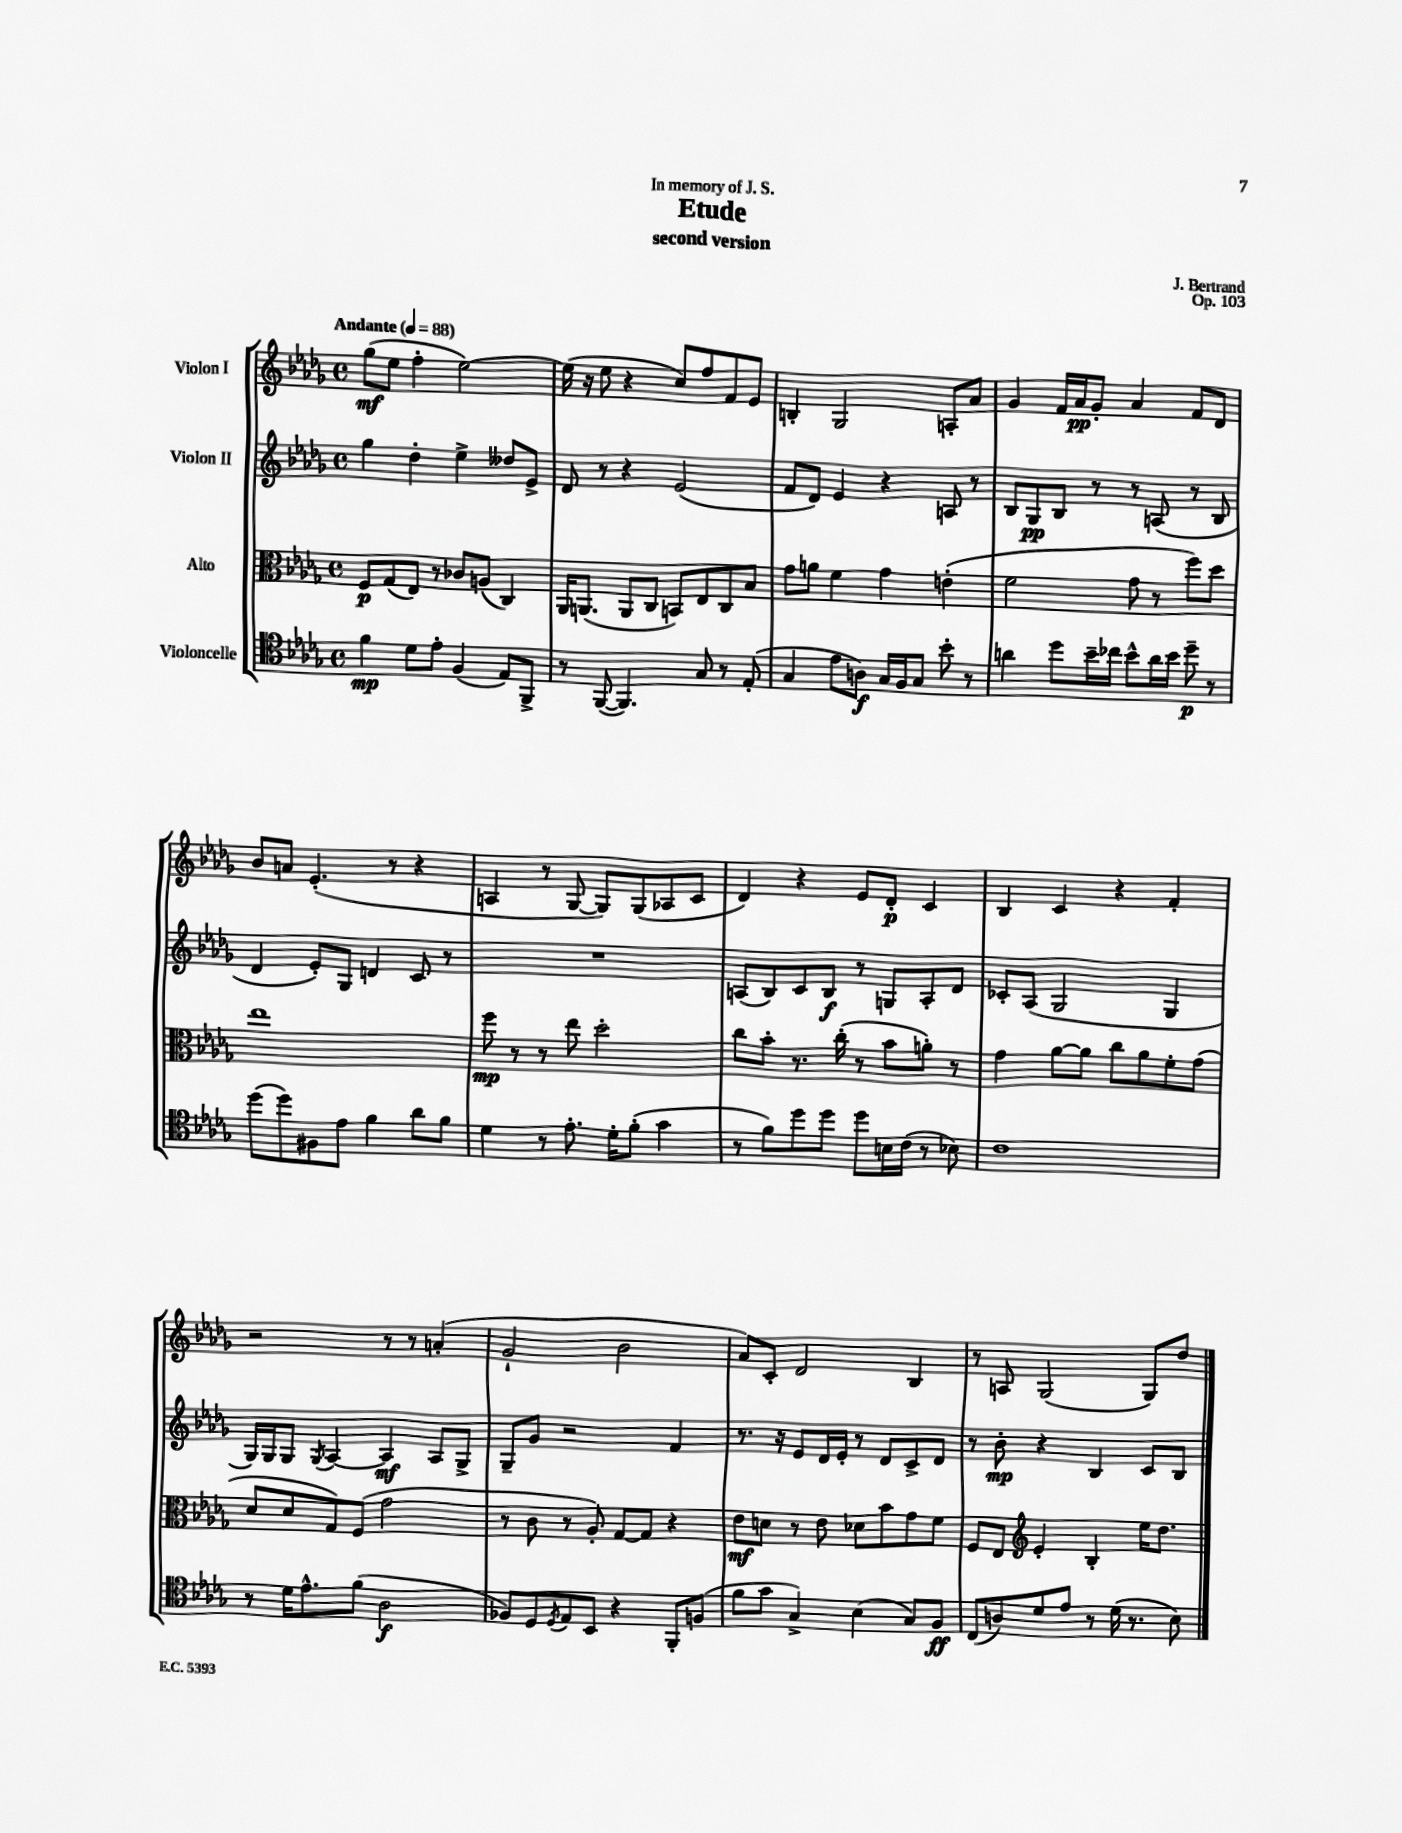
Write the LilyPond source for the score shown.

\header { title = "Etude" composer = "J. Bertrand" subtitle = "second version" dedication = "In memory of J. S." opus = "Op. 103" }
<<
\new StaffGroup <<
\new Staff = "s0" \with { instrumentName = "Violon I" } {
    \clef treble \key des \major \defaultTimeSignature \time 4/4 \tempo "Andante" 4 = 88
    ges''8\mf( ees''8 f''4-. ees''2~) |
    ees''16( r16 ees''8 r4 c''8) f''8 f'8 ees'8 |
    b4-. ges2 a8-. aes'8 |
    ges'4 f'16 aes'16\pp ges'8-. aes'4 f'8 des'8 |
    bes'8 a'8 ees'4.-.( r8 r4 |
    a4 r8 ges8~ ges8) ges8( aes8 c'8 |
    des'4) r4 ees'8 des'8-.\p c'4 |
    bes4 c'4 r4 f'4-. |
    r2 r8 r8 a'4-.( |
    ges'2-! bes'2 |
    aes'8) c'8-. des'2 bes4 |
    r8 a8 ges2( ges8) des''8 \bar "|." |
}
\new Staff = "s1" \with { instrumentName = "Violon II" } {
    \clef treble \key des \major \defaultTimeSignature \time 4/4
    ges''4 des''4-. ees''4-> deses''8 ees'8-> |
    des'8 r8 r4 ees'2( |
    f'8 des'8) ees'4 r4 a8 r8 |
    bes8 ges8\pp bes8 r8 r8 a8( r8 bes8 |
    des'4 ees'8-.) ges8 d'4 c'8 r8 |
    R1 |
    a8( bes8) c'8 bes8\f r8 g8 a8-. des'8 |
    ces'8-. aes8( ges2 ges4 |
    ges16) ges16 ges8 \acciaccatura { ges8 } aes4~ aes4\mf aes8 ges8-> |
    ges8-- ges'8 r2 f'4 |
    r8. r16 ees'8 des'16 ees'16-. r8 des'8 c'8-> des'8 |
    r8 bes'8-.\mp r4 bes4 c'8 bes8 \bar "|." |
}
\new Staff = "s2" \with { instrumentName = "Alto" } {
    \clef alto \key des \major \defaultTimeSignature \time 4/4
    f8\p ges8( ees8) r8 ces'8 a8( c4) |
    aes,16 a,8.( a,8 c8 b,8) ees8 c8 bes8 |
    ges'8 a'8 f'4 ges'4 e'4-.( |
    f'2 ges'8 r8 f''8) des''8 |
    ees''1 |
    f''8\mp r8 r8 ees''8 des''2-. |
    c''8 bes'8-. r8. c''16-.( r8 bes'8 a'8-.) r8 |
    ges'4 aes'8~ aes'8 c''8 aes'8 f'8-. ges'8( |
    des'8 des'8 ges8) f8( ges'2 |
    r8 c'8 r8 aes8-.) ges8~ ges8 r4 |
    ees'8\mf d'8 r8 ees'8 des'8 bes'8 ges'8 f'8 |
    f8 ees8 \clef treble ees'4-. bes4-. ees''16 des''8. \bar "|." |
}
\new Staff = "s3" \with { instrumentName = "Violoncelle" } {
    \clef tenor \key des \major \defaultTimeSignature \time 4/4
    f'4\mp des'8 ees'8-. f4( ees8) f,8-> |
    r8 f,8~( f,4.) ges8 r8 ees8-.( |
    ges4 ees'8 a8\f) ges16 f16 ges8 bes'8-. r8 |
    a'4 des''8 bes'16-- ces''16 bes'8-^ a'16 bes'16 des''8--\p r8 |
    des''8( des''8) fis8 ees'8 f'4 aes'8 f'8 |
    des'4 r8 ees'8.-. des'16-. f'8-.( ges'4 |
    r8 f'8) des''8 des''8 des''8 b16 c'16( r8 bes8) |
    c'1 |
    r8 des'16 ees'8.-^ f'8( aes2\f |
    fes8) des8 \acciaccatura { des8 } ees8 bes,8 r4 f,8-. f8( |
    f'8 ges'8 ges4->) bes4( ges8) f8\ff |
    c8( a8) des'8 ees'8 r8 des'16( r8. bes8) \bar "|." |
}
>>
>>
\layout { \context { \Score \remove "Bar_number_engraver" } }
